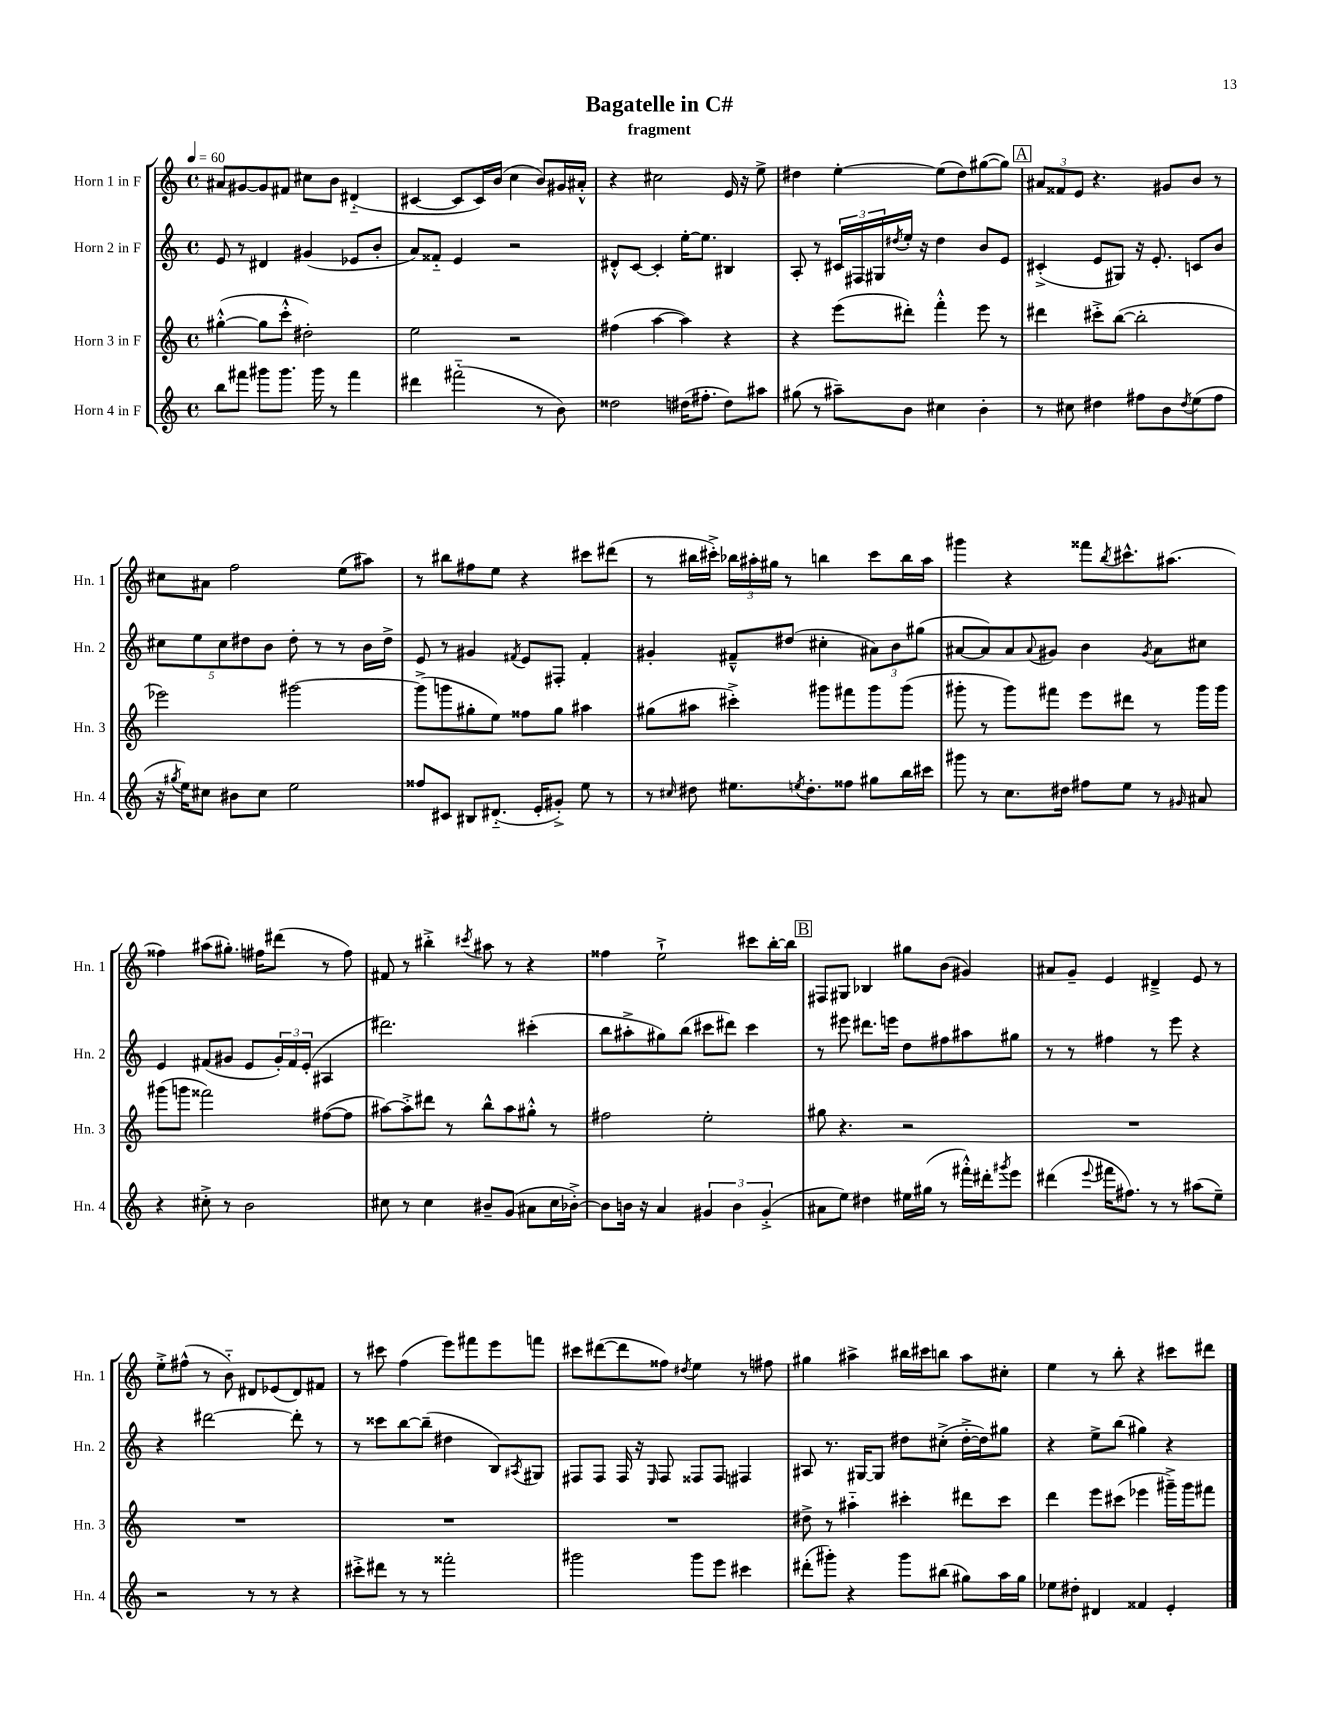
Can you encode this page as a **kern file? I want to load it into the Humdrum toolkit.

**kern	**kern	**kern	**kern
*staff4	*staff3	*staff2	*staff1
*clefG2	*clefG2	*clefG2	*clefG2
*k[]	*k[]	*k[]	*k[]
*M4/4	*M4/4	*M4/4	*M4/4
*met(c)	*met(c)	*met(c)	*met(c)
*MM60	*MM60	*MM60	*MM60
8bb	([4gg#'^^	8e	8a#
8fff#	.	8r	[8g#
8ggg#	8gg#]	4d#	8g#]
8.ggg#	8ccc'^^	.	8f#
.	2dd#')	(4g#	8cc#
16ggg#	.	.	.
8r	.	.	8b
4fff#	.	8e-	(4d#'~
.	.	8b'	.
=	=	=	=
4ddd#	2ee	8a)	[4c#
.	.	8f##'~	.
(2fff#'~	.	4e	8c#]
.	.	.	16c#)
.	.	.	(16b
.	2r	2r	4cc
8r	.	.	8b)
8b)	.	.	16g#
.	.	.	16a#'^^
=	=	=	=
2dd##	(4ff#	8d#'^^	4r
.	.	[8c	.
.	[4aa	4c']	2cc#
(16dd#	4aa])	[16ee'	.
8.ff#'	.	8.ee]	.
8dd#)	4r	4B#	16e
.	.	.	16r
8aa#	.	.	8ee^
=	=	=	=
(8gg#	4r	8A'	4dd#
8r	.	8r	.
8aa#~)	(8eee	24c#	[4ee'
.	.	24F#	.
.	.	24G#	.
.	.	8qdd#	.
8b	8ddd#')	16ee'	.
.	.	16r	.
4cc#	4fff'^^	4dd#	(8ee]
.	.	.	8dd#)
4b'	8eee	8b	([8gg#
.	8r	8e	8gg#])
=	=	=	=
8r	4ddd#	(4c#'^	12a#
.	.	.	12f##
8cc#	.	.	.
.	.	.	12e
4dd#	8ccc#'^	8e	4.r
.	([8bb	8G#)	.
8ff#	2bb']	16r	.
.	.	8.e'	.
8b	.	.	8g#
8qdd#	.	.	.
(8ee	.	8c	8b
8ff#	.	8b	8r
=	=	=	=
16r	2eee-)	10cc#	8cc#
8qgg#	.	.	.
16ee)	.	.	.
.	.	10ee	.
8cc#	.	.	8a#
.	.	10cc#	.
8b#	.	.	2ff
.	.	10dd#	.
8cc#	.	.	.
.	.	10b	.
2ee	[2ggg#	8dd#'	.
.	.	8r	.
.	.	8r	(8ee
.	.	16b	8aa#)
.	.	16dd#^	.
=	=	=	=
8ff##	(8ggg#^]	8e	8r
8c#	8ggg	8r	8bb#
8B#	8gg#'	4g#	8ff#
(8.d#'~	8ee)	.	8ee
.	.	8qf#	.
.	8ff##	8e	4r
16e'	.	.	.
8g#'^)	8gg#	8F#'	.
8ee	4aa#	4f#'	8ccc#
8r	.	.	(8ddd#
=	=	=	=
8r	(8gg#	4g#'	8r
16qqcc#	.	.	.
8dd#	8aa#	.	16bb#
.	.	.	16ccc#'^)
8.ee#	4ccc#'^)	8f#~^^	24bb-
.	.	.	24aa#'
.	.	.	24gg#
.	.	(8dd#	8r
8qee	.	.	.
8.dd#'	.	.	.
.	8ggg#	4cc#'	4bb
8ff##	8fff#	.	.
8gg#	8ggg#	12a#)	8ccc#
.	.	12b	.
16bb	(8ggg#	.	16bb
.	.	(12gg#	.
16ccc#	.	.	16aa#
=	=	=	=
8ggg#	8ggg#'	[8a#	4ggg#
8r	8r	8a#])	.
8.cc	8ggg#)	8a#	4r
.	.	8qqa#	.
.	8fff#	8g#	.
16dd#	.	.	.
8ff#	8eee	4b	8fff##
.	.	.	8qbb
8ee	8ddd#	.	8.ccc#^^
.	.	8qg#	.
8r	8r	8a#	.
.	.	.	(8.aa#
16qqg#	.	.	.
8a#	16ggg#	8cc#	.
.	16ggg#	.	.
=	=	=	=
4r	(8ggg#	4e	4ff##)
.	8ggg	.	.
8cc#'^	2fff##)	(8f#	(8aa#
8r	.	8g#	8.gg#')
2b	.	8e	.
.	.	.	16ff#
.	.	24g#')	(8ddd#
.	.	24f#	.
.	.	(24e'	.
.	([8ff#	4A#	8r
.	8ff#]	.	8ff#)
=	=	=	=
8cc#	[8aa#)	2.ddd#)	8f#
8r	8aa#'^]	.	8r
4cc#	8ddd#	.	4bb#'^
.	8r	.	.
.	.	.	8qccc#
8b#~	8bb^^	.	8aa#
(8g	8aa#	.	8r
8a#	8gg#'^^	(4ccc#'	4r
16cc#	8r	.	.
[16b-'^)	.	.	.
=	=	=	=
8b-]	2ff#	8bb	4ff##
16b	.	8aa#'^	.
16r	.	.	.
4a	.	8gg#)	2ee`^
.	.	(8bb	.
6g#	2ee'	8ccc#	.
.	.	8ddd#)	.
6b	.	.	.
.	.	4ccc#	8ccc#
(6g#'^	.	.	.
.	.	.	[16bb'
.	.	.	16bb]
=	=	=	=
8a#	8gg#	8r	8F#
8ee)	4.r	8eee#	8G#
4dd#	.	8.ddd#	4B-
.	.	16eee	.
16ee#	2r	8dd	8gg#
(16gg#	.	.	.
8r	.	8ff#	(8b
16fff#'^^)	.	8aa#	4g#)
16ddd#'	.	.	.
8qggg#	.	.	.
8eee	.	8gg#	.
=	=	=	=
(4ddd#	1r	8r	8a#
.	.	8r	8g~
8qqeee	.	.	.
16fff#	.	4ff#	4e
8.ff#)	.	.	.
8r	.	8r	4d#~^
8r	.	8eee	.
(8aa#	.	4r	8e
8ee~)	.	.	8r
=	=	=	=
2r	1r	4r	8ee'^
.	.	.	(8ff#^^
.	.	[2ddd#	8r
.	.	.	8b'~)
8r	.	.	8d#
8r	.	.	(8e-
4r	.	8ddd#']	8d#)
.	.	8r	8f#
=	=	=	=
8ccc#'^	1r	8r	8r
8ddd#	.	8ccc##	8ccc#
8r	.	[8bb	(4ff
8r	.	(8bb~]	.
2fff##'	.	4dd#	8eee)
.	.	.	8fff#
.	.	8B)	8eee
.	.	8qA#	.
.	.	8G#	8fff
=	=	=	=
2ggg#	1r	8F#	8ccc#
.	.	8F#	([8ddd#
.	.	16F#	8ddd#]
.	.	16r	.
.	.	16qqE	.
.	.	8F#	8ff##)
.	.	.	8qdd#
8ggg#	.	8F##	4ee
8eee	.	8F##	.
4ccc#	.	4F#	8r
.	.	.	8ff#
=	=	=	=
(8ddd#'	8dd#^	8A#	4gg#
8ggg#')	8r	8.r	.
4r	4aa#'~	.	4aa#^
.	.	[16G#	.
.	.	8G#]	.
8ggg#	4ccc#'	8dd#	16bb#
.	.	.	16ccc#
(8bb#	.	(8cc#'^	8bb
8gg#)	8ddd#	[16dd#'^	8aa#
.	.	16dd#])	.
16aa	8ccc#	8gg#	8cc#'
16gg#	.	.	.
=	=	=	=
8ee-	4ddd	4r	4ee
8dd#'	.	.	.
4d#	8eee	8ee^	8r
.	(8ccc#	(8bb	8bb'
4f##	4eee-	4gg#)	4r
4e'	16ggg#~^)	4r	8ccc#
.	16ggg#	.	.
.	8fff#	.	8ddd#
==	==	==	==
*-	*-	*-	*-
